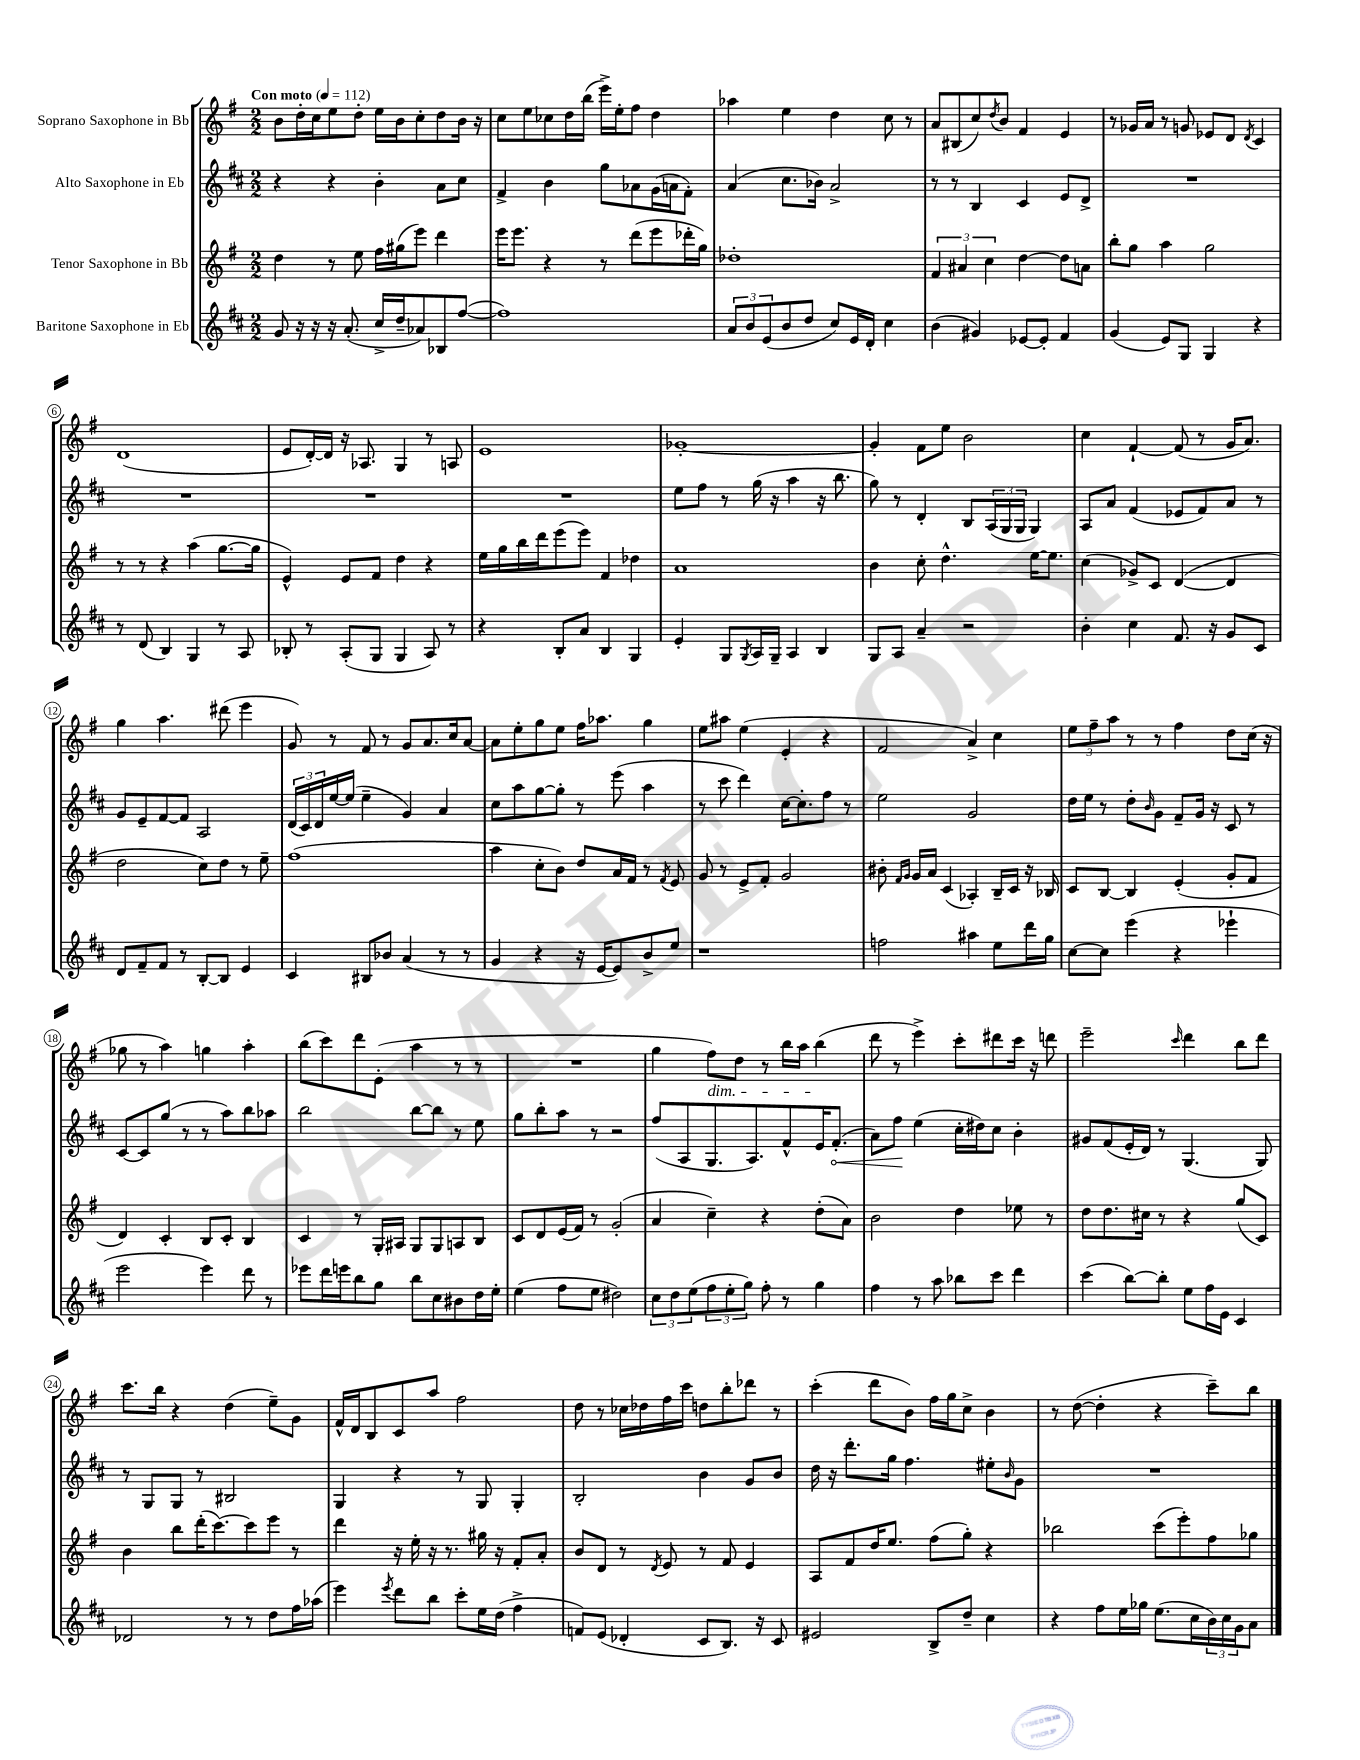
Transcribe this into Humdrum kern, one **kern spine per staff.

**kern	**kern	**kern	**dynam	**kern
*part4	*part3	*part2	*part2	*part1
*staff4	*staff3	*staff2	*staff2	*staff1
*I"Baritone Saxophone in Eb	*I"Tenor Saxophone in Bb	*I"Alto Saxophone in Eb	*	*I"Soprano Saxophone in Bb
*clefG2	*clefG2	*clefG2	*	*clefG2
*k[f#c#]	*k[f#]	*k[f#c#]	*	*k[f#]
*M2/2	*M2/2	*M2/2	*	*M2/2
*MM112	*MM112	*MM112	*	*MM112
=1	=1	=1	=1	=1
!	!	!	!	!LO:TX:a:B:t=Con moto
8g/	4dd\	4r	.	8b\L
16r	.	.	.	16dd'\L
16r	.	.	.	16cc\J
16r	8r	4r	.	8ee\
(8.a'/	.	.	.	.
.	8ee\	.	.	8dd'\J
16cc#^/LL	16ff#\LL	4b'\	.	16ee\LL
16dd~/J	(16gg#X\J	.	.	16b\J
8a-X/)	8eee\J)	.	.	8cc'\
8B-X/	4ddd\	8a\L	.	8dd\
([8ff#/J	.	8cc#\J	.	16b\Jk
.	.	.	.	16r
=2	=2	=2	=2	=2
1ff#])	16eee\KL	4f#^/	.	8cc\L
.	8.eee\J	.	.	.
.	.	.	.	8ee\
.	4r	4b\	.	8cc-X\
.	.	.	.	16dd\L
.	.	.	.	(16bb\JJ
.	8r	8gg\L	.	16eee^\LL)
.	.	.	.	16ee'\J
.	(8ddd\L	8a-X\	.	8ff#\J
.	8eee\	(16g\L	.	4dd\
.	.	16an\J	.	.
.	16ddd-X'\L	8f#'\J)	.	.
.	16gg\JJ)	.	.	.
=3	=3	=3	=3	=3
12a/L	1dd-X'	(4a/	.	4aa-X\
12b/	.	.	.	.
(12e/	.	.	.	.
8b/	.	8.cc#\L	.	4ee\
8dd/J	.	.	.	.
.	.	16b-X\Jk)	.	.
8cc#/L)	.	2a^/	.	4dd\
16e/L	.	.	.	.
16d'/JJ	.	.	.	.
4cc#\	.	.	.	8cc\
.	.	.	.	8r
=4	=4	=4	=4	=4
(4b\	6f#/	8r	.	8a/L
.	.	8r	.	(8B#X/
.	6a#X/	.	.	.
4g#X/)	.	4B/	.	8cc/)
.	6cc\	.	.	.
.	.	.	.	8qdd/
.	.	.	.	8b/J
[8e-X/L	[4dd\	4c#/	.	4f#/
8e-'/J]	.	.	.	.
4f#/	8dd\L]	8e/L	.	4e/
.	8an\J	8d^/J	.	.
=5	=5	=5	=5	=5
(4g/	8bb'\L	1r	.	8r
.	8gg\J	.	.	16g-X/LL
.	.	.	.	16a/JJ
8e/L)	4aa\	.	.	8r
8G/J	.	.	.	8gn/
4G/	2gg\	.	.	8e-X/L
.	.	.	.	8d/J
.	.	.	.	8qd/
4r	.	.	.	4c/
!!LO:LB:g=z
=6	=6	=6	=6	=6
8r	8r	1r	.	(1d
(8d/	8r	.	.	.
4B/)	4r	.	.	.
4G/	(4aa\	.	.	.
8r	[8.gg\L	.	.	.
8A/	.	.	.	.
.	16gg\Jk]	.	.	.
=7	=7	=7	=7	=7
8B-X'/	4e^^/)	1r	.	8e/L
8r	.	.	.	[16d'/L)
.	.	.	.	16d/JJ]
(8A'/L	8e/L	.	.	16r
.	.	.	.	8.A-X/
8G/J	8f#/J	.	.	.
4G/	4dd\	.	.	4G/
8A/)	4r	.	.	8r
8r	.	.	.	8An/
=8	=8	=8	=8	=8
4r	16ee\LL	1r	.	1e
.	16gg\	.	.	.
.	16bb\	.	.	.
.	16ddd\J	.	.	.
8B'/L	(8eee\	.	.	.
8a/J	8eee\J)	.	.	.
4B/	4f#/	.	.	.
4G/	4dd-X\	.	.	.
=9	=9	=9	=9	=9
4e'/	1a	8ee\L	.	[1g-X'
.	.	8ff#\J	.	.
8G/L	.	8r	.	.
8qG/	.	.	.	.
16A/L	.	(16gg\	.	.
16G~/JJ	.	16r	.	.
4A/	.	4aa\	.	.
4B/	.	16r	.	.
.	.	8.bb\	.	.
=10	=10	=10	=10	=10
8G/L	4b\	8gg\)	.	4g-'/]
8A/J	.	8r	.	.
4a~/	8cc'\	4d'/	.	8f#\L
.	4.dd^^\	.	.	8ee\J
2r	.	8B/L	.	2b\
.	.	(24A/L	.	.
.	.	24G/	.	.
.	.	24G/JJ	.	.
.	[16ee\KL	4G/)	.	.
.	8.ee\J]	.	.	.
=11	=11	=11	=11	=11
4b'\	(4cc\	8A/L	.	4cc\
.	.	8a/J	.	.
4cc#\	8g-X^/L)	(4f#/	.	[4f#`/
.	8c/J	.	.	.
8.f#/	([4d/	8e-X/L	.	(8f#/]
.	.	8f#/)	.	8r
16r	.	.	.	.
8g/L	4d/]	8a/J	.	16g/KL
.	.	.	.	8.a/J)
8c#/J	.	8r	.	.
!!LO:LB:g=z
=12	=12	=12	=12	=12
8d/L	2dd\	8g/L	.	4gg\
8f#~/	.	8e~/	.	.
8f#/J	.	[8f#/	.	4.aa\
8r	.	8f#/J]	.	.
[8B'/L	8cc\L)	2A/	.	.
8B/J]	8dd\J	.	.	(8ddd#X\
4e/	8r	.	.	4eee\
.	8ee~\	.	.	.
=13	=13	=13	=13	=13
4c#/	(1ff#	(24d/LL	.	8g/)
.	.	24c#/)	.	.
.	.	24d/	.	.
.	.	[16ee/	.	8r
.	.	(16ee/JJ]	.	.
8B#X/L	.	4ee~\	.	8f#/
8b-X/J	.	.	.	8r
(4a/	.	4g/)	.	8g/L
.	.	.	.	8.a/
8r	.	4a/	.	.
.	.	.	.	16cc/k
8r	.	.	.	[8a/J
=14	=14	=14	=14	=14
4g/	4aa\	8cc#\L	.	8a\L]
.	.	8aa\	.	8ee'\
4r	8cc'\L	[8gg\	.	8gg\
.	8b\J)	8gg'\J]	.	8ee\J
16r	8dd/L	8r	.	16ff#\KL
[16e/KL	.	.	.	8.aa-X\J
8e/])	16a/L	(8eee\	.	.
.	16f#/JJ	.	.	.
8b^/	8r	4aa\	.	4gg\
.	8qf#/	.	.	.
8ee/J	8e/	.	.	.
=15	=15	=15	=15	=15
1r	8g/	8r	.	8ee\L
.	8r	8ccc#\	.	8aa#X\J
.	8e^/L	4ddd\)	.	(4ee\
.	8f#'/J	.	.	.
.	2g/	[16cc#\KL	.	4e'/
.	.	8.cc#'\]	.	.
.	.	8ff#\J	.	4r
.	.	8r	.	.
=16	=16	=16	=16	=16
2ffn\	8b#X'\	2ee\	.	2f#/
.	16qqf#/LL	.	.	.
.	16qqg/JJ	.	.	.
.	16g/LL	.	.	.
.	16a/JJ	.	.	.
.	(4c/	.	.	.
4aa#X\	4A-X'/)	2g/	.	4a^/)
8ee\L	16B~/LL	.	.	4cc\
.	16c/JJ	.	.	.
16ddd\L	16r	.	.	.
16gg\JJ	16B-X/	.	.	.
=17	=17	=17	=17	=17
[8cc#\L	8c/L	16dd\LL	.	12ee\L
.	.	16ee\JJ	.	.
.	.	.	.	12ff#~\
8cc#\J]	[8B/J	8r	.	.
.	.	.	.	12aa\J
(4eee\	4B/]	8dd'\L	.	8r
.	.	16qqb/	.	.
.	.	8g\J	.	8r
4r	(4e'/	8f#~/L	.	4ff#\
.	.	16g/Jk	.	.
.	.	16r	.	.
4eee-X`\	8g'/L	8c#/	.	8dd\L
.	8f#/J	8r	.	(16cc\Jk
.	.	.	.	16r
!!LO:LB:g=z
=18	=18	=18	=18	=18
2eee\	4d/)	[8c#/L	.	8gg-X\
.	.	8c#/]	.	8r
.	4c'/	(8gg/J	.	4aa\)
.	.	8r	.	.
4eee\)	8B/L	8r	.	4ggn\
.	8c'/J	8aa\L)	.	.
8ddd\	4B/	8bb\	.	4aa'\
8r	.	8aa-X\J	.	.
=19	=19	=19	=19	=19
8eee-X\L	4c/	2bb\	.	(8bb\L
16ddd\L	.	.	.	8ccc\)
16eeen\J	.	.	.	.
8bb\	8r	.	.	8ddd\
8gg\J	16G'/LL	.	.	(8e'\J
.	16A#X/JJ	.	.	.
8bb\L	8G/L	[8bb\L	.	4aa\
8cc#\	8G/	8bb\J]	.	.
8b#X\	8An/	8r	.	8r
16dd\L	8B/J	8ee\	.	8r
16ee'\JJ	.	.	.	.
=20	=20	=20	=20	=20
(4ee\	8c/L	8gg\L	.	1r
.	8d/	8bb'\	.	.
8ff#\L	(16e/L	8aa\J	.	.
.	16f#/JJ)	.	.	.
8ee\J	8r	8r	.	.
2dd#X\)	(2g'/	2r	.	.
=21	=21	=21	=21	=21
12cc#\L	4a/	(8ff#/L	.	4gg\
12dd\	.	.	.	.
.	.	8A/	.	.
(12ee\	.	.	.	.
!	!	!	!	!LO:TX:b:i:t=dim.
12ff#\	4cc~\)	8.G/	.	8ff#\L)
12ee'\	.	.	.	.
.	.	.	.	8dd\J
12gg\J)	.	.	.	.
.	.	8.A/)	.	.
8ff#'\	4r	.	.	8r
8r	.	8f#^^/	.	16bb\LL
.	.	.	.	16aa\JJ
4gg\	(8dd'\L	16e/K	.	(4bb\
!	!	!	!LO:HP:b	!
.	.	(8.f#'/J	<	.
.	8a\J)	.	.	.
=22	=22	=22	=22	=22
4ff#\	2b\	8a\L)	.	8ddd\
.	.	8ff#\J	.	8r
8r	.	(4ee\	[	4eee^\)
8aa\	.	.	.	.
8bb-X\L	4dd\	16cc#'\LL	.	8ccc'\L
.	.	16dd#X\J)	.	.
8ccc#\J	.	8cc#\J	.	8ddd#X\
4ddd\	8ee-X\	4b'\	.	16ccc\Jk
.	.	.	.	16r
.	8r	.	.	8dddn\
=23	=23	=23	=23	=23
(4ccc#\	8dd\L	8g#X/L	.	2eee~\
.	8.dd\	(8f#/	.	.
[8bb\L)	.	16e'/L	.	.
.	16cc#X\Jk	16d/JJ)	.	.
8bb'\J]	8r	8r	.	.
.	.	.	.	16qqccc/
8ee\L	4r	(4.G/	.	4ddd\
16ff#\L	.	.	.	.
16e\JJ	.	.	.	.
4c#/	(8gg/L	.	.	8bb\L
.	8c/J)	8G/)	.	8ddd\J
!!LO:LB:g=z
=24	=24	=24	=24	=24
2d-X/	4b\	8r	.	8.ccc\L
.	.	8G/L	.	.
.	.	.	.	16bb\Jk
.	8bb\L	8G/J	.	4r
.	(16ddd'\K	8r	.	.
.	[8.ccc\)	.	.	.
8r	.	2B#X/	.	(4dd\
8r	8ccc\]	.	.	.
8dd\L	8eee\J	.	.	8ee~\L)
16ff#\L	8r	.	.	8g\J
(16aa-X\JJ	.	.	.	.
=25	=25	=25	=25	=25
4eee\)	4ddd\	4G/	.	16f#^^/LL
.	.	.	.	16d/J
.	.	.	.	8B/
8qeee/	.	.	.	.
8ddd\L	16r	4r	.	8c/
.	16ee'\	.	.	.
8bb\J	16r	.	.	8aa/J
.	8.r	.	.	.
8ccc#'\L	.	8r	.	2ff#\
16ee\L	16gg#X\	8G/	.	.
(16dd\JJ	16r	.	.	.
4ff#^\	8f#'/L	4G'/	.	.
.	8a'/J	.	.	.
=26	=26	=26	=26	=26
8fn/L)	8b/L	2B'/	.	8dd\
(8e/J	8d/J	.	.	8r
4d-X'/	8r	.	.	16cc-X\LL
.	.	.	.	16dd-X\
.	8qd/	.	.	.
.	8e/	.	.	16ff#\
.	.	.	.	16ccc\JJ
8c#/L	8r	4b\	.	8ddn\L
8.B/J)	8f#/	.	.	8bb'\
.	4e/	8g/L	.	8ddd-X\J
16r	.	.	.	.
8c#/	.	8b/J	.	8r
=27	=27	=27	=27	=27
2e#X/	8A/L	16dd\	.	(4ccc'\
.	.	16r	.	.
.	8f#/	8.ddd'\L	.	.
.	16dd/K	.	.	8ddd\L
.	8.ee/J	16gg\Jk	.	.
.	.	4.ff#\	.	8b\J)
8B^/L	(8ff#\L	.	.	16ff#\LL
.	.	.	.	16gg\J
8dd~/J	8gg'\J)	.	.	8cc^\J
4cc#\	4r	8ee#X'\L	.	4b\
.	.	16qqb/	.	.
.	.	8g\J	.	.
=28	=28	=28	=28	=28
4r	2bb-X\	1r	.	8r
.	.	.	.	([8dd\
8ff#\L	.	.	.	4dd'\]
16ee\L	.	.	.	.
16gg-X\JJ	.	.	.	.
(8.ee\L	(8ccc\L	.	.	4r
.	8eee'\)	.	.	.
16cc#\L	.	.	.	.
24b\)	8ff#\	.	.	8ccc~\L)
24cc#\	.	.	.	.
24g\J	.	.	.	.
8a\J	8gg-X\J	.	.	8bb\J
==	==	==	==	==
*-	*-	*-	*-	*-
